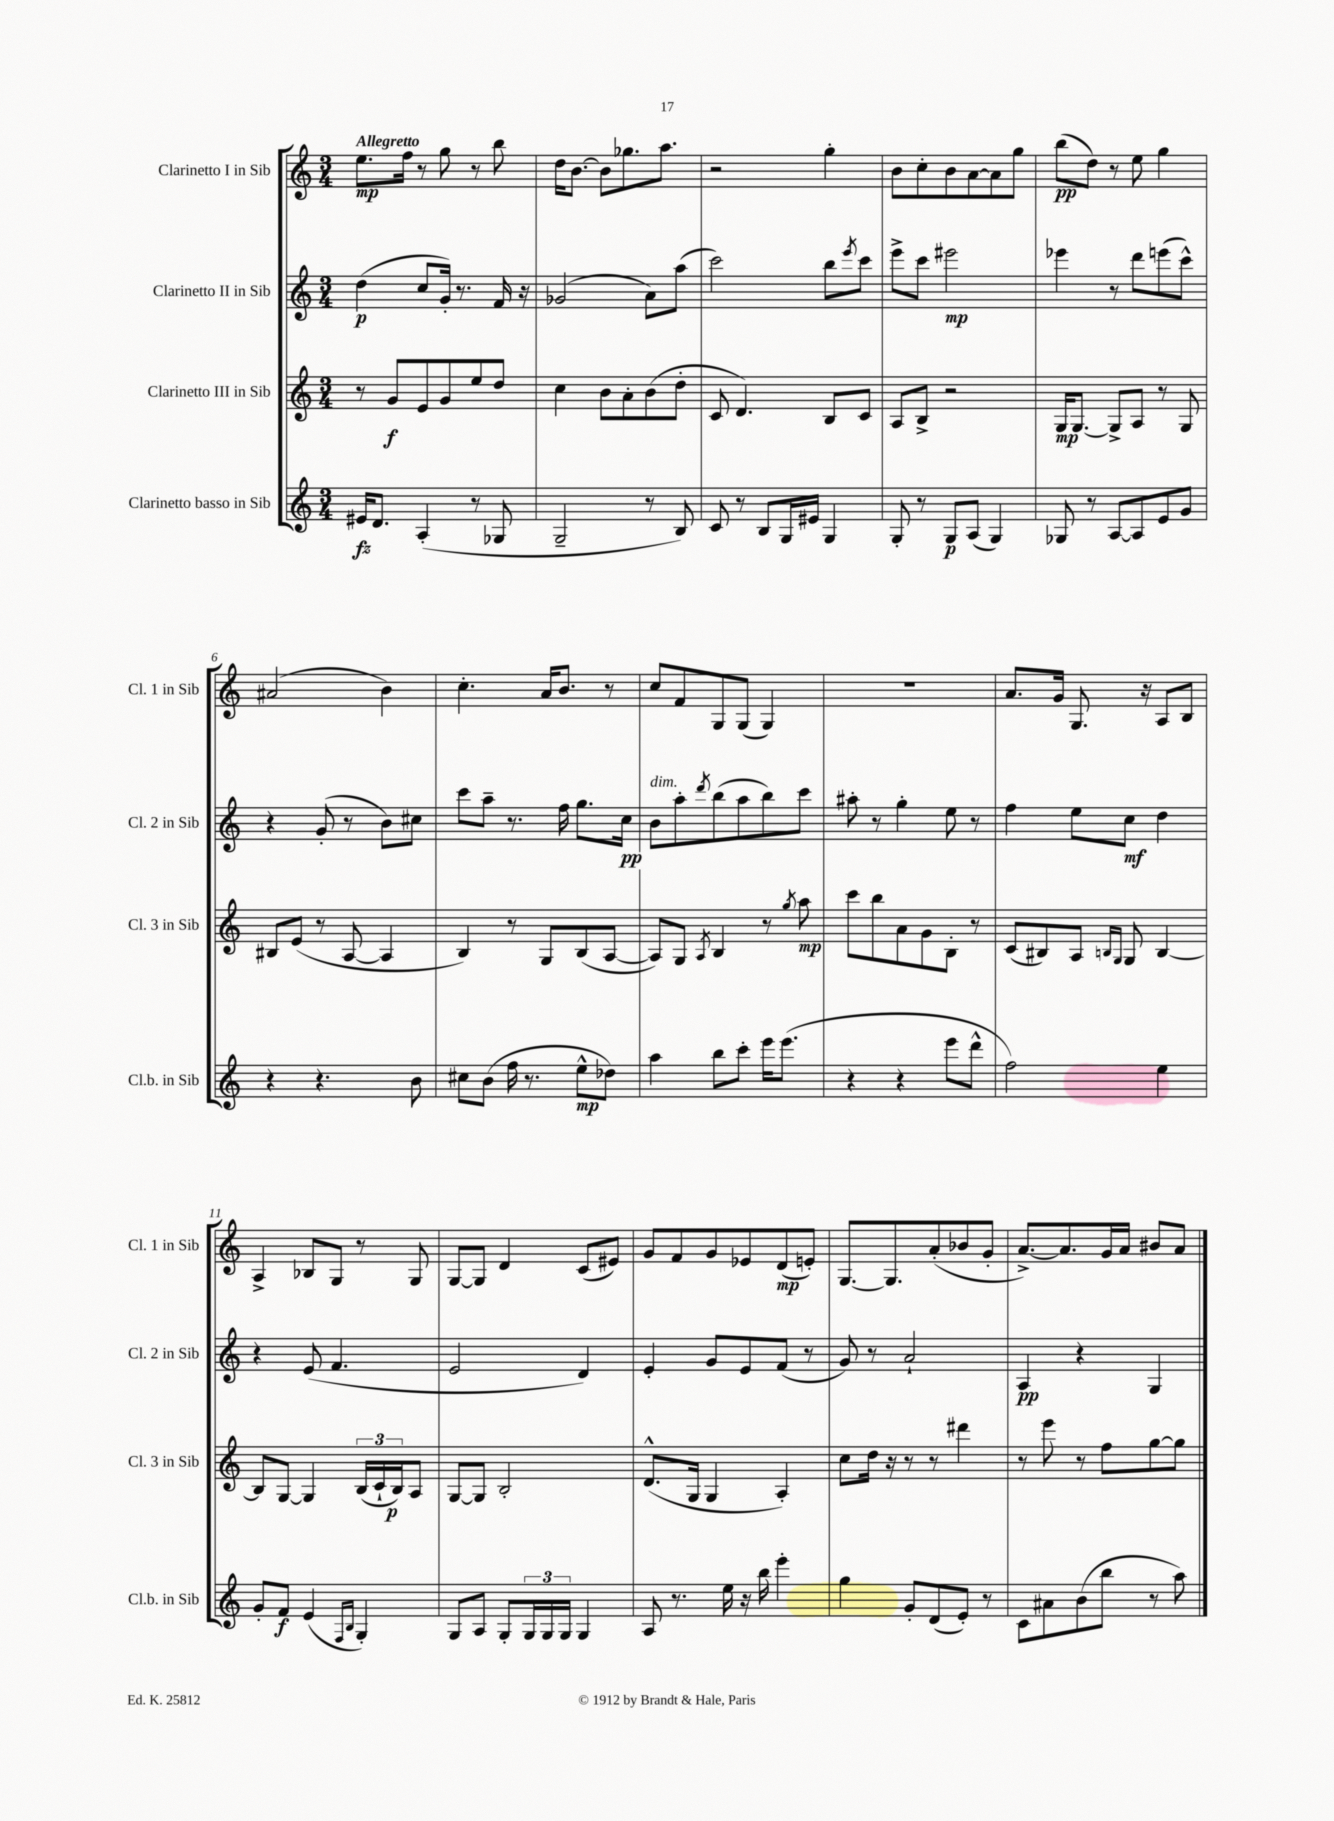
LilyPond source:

<<
\new StaffGroup <<
\new Staff = "s0" \with { instrumentName = "Clarinetto I in Sib" shortInstrumentName = "Cl. 1 in Sib" } {
    \clef treble \key c \major \numericTimeSignature \time 3/4 \tempo "Allegretto"
    e''8.\mp f''16 r8 g''8 r8 b''8 |
    d''16 b'8.~ b'8 ges''8. a''8. |
    r2 g''4-. |
    b'8 c''8-. b'8 a'8~ a'8 g''8 |
    b''8\pp( d''8) r8 e''8 g''4 |
    ais'2( b'4) |
    c''4.-. a'16 b'8. r8 |
    c''8 f'8 g8 g8( g4) |
    R2. |
    a'8. g'16 g8. r16 a8 b8 |
    a4-> bes8 g8 r8 g8 |
    g8~ g8 d'4 c'8( eis'8) |
    g'8 f'8 g'8 ees'8 d'8\mp( e'8-.) |
    g8.~ g8. a'8-.( bes'8 g'8-. |
    a'8.~->) a'8. g'16 a'16 bis'8 a'8 \bar "|." |
}
\new Staff = "s1" \with { instrumentName = "Clarinetto II in Sib" shortInstrumentName = "Cl. 2 in Sib" } {
    \clef treble \key c \major \numericTimeSignature \time 3/4
    d''4\p( c''8 g'16-.) r8. f'16 r16 |
    ges'2( a'8) a''8( |
    c'''2) b''8 \acciaccatura { e'''8 } c'''8 |
    e'''8-> c'''8 eis'''2\mp |
    ees'''4 r8 d'''8 e'''8( c'''8-^) |
    r4 g'8-.( r8 b'8) cis''8 |
    c'''8 a''8-- r8. f''16 g''8. c''16\pp |
    b'8^\markup { \italic "dim." } a''8-. \acciaccatura { d'''8 } b''8( a''8 b''8) c'''8 |
    ais''8-. r8 g''4-. e''8 r8 |
    f''4 e''8 c''8\mf d''4 |
    r4 e'8( f'4. |
    e'2 d'4) |
    e'4-. g'8 e'8 f'8( r8 |
    g'8) r8 a'2-! |
    a4\pp r4 g4 \bar "|." |
}
\new Staff = "s2" \with { instrumentName = "Clarinetto III in Sib" shortInstrumentName = "Cl. 3 in Sib" } {
    \clef treble \key c \major \numericTimeSignature \time 3/4
    r8 g'8\f e'8 g'8 e''8 d''8 |
    c''4 b'8 a'8-. b'8( d''8-. |
    c'8 d'4.) b8 c'8 |
    a8 b8-> r2 |
    g16\mp g8.~ g8-> a8 r8 g8 |
    bis8 e'8( r8 a8~ a4 |
    b4) r8 g8 b8( a8~ |
    a8) g8 \acciaccatura { a8 } b4 r8 \acciaccatura { g''8 } a''8\mp |
    c'''8 b''8 a'8 g'8 b8-. r8 |
    c'8( bis8) a8 \grace { b16 g16 } g8 b4~ |
    b8 g8~ g4 \tuplet 3/2 { b16( c'16-! b16\p) } a8 |
    g8~ g8 b2-. |
    d'8.-^( g16 g4 a4-.) |
    c''8 d''16 r16 r8 r8 dis'''4 |
    r8 e'''8 r8 f''8 g''8~ g''8 \bar "|." |
}
\new Staff = "s3" \with { instrumentName = "Clarinetto basso in Sib" shortInstrumentName = "Cl.b. in Sib" } {
    \clef treble \key c \major \numericTimeSignature \time 3/4
    eis'16\fz d'8. a4-.( r8 ges8 |
    g2-- r8 b8) |
    c'8 r8 b8 g16 eis'16 g4 |
    g8-. r8 g8\p a8( g4) |
    ges8 r8 a8~ a8 e'8 g'8 |
    r4 r4. b'8 |
    cis''8 b'8( f''16 r8. e''8-^\mp des''8) |
    a''4 b''8 c'''8-. e'''16 e'''8.( |
    r4 r4 e'''8 d'''8-^ |
    f''2) e''4 |
    g'8-. f'8\f e'4( \grace { f16 b16 } g4-.) |
    g8 a8 g8-. \tuplet 3/2 { g16 g16 g16 } g4 |
    a8 r8. e''16 r16 b''16 e'''4-. |
    g''4 g'8-. d'8( e'8-.) r8 |
    c'8 ais'8 b'8( b''8 r8 a''8) \bar "|." |
}
>>
>>
